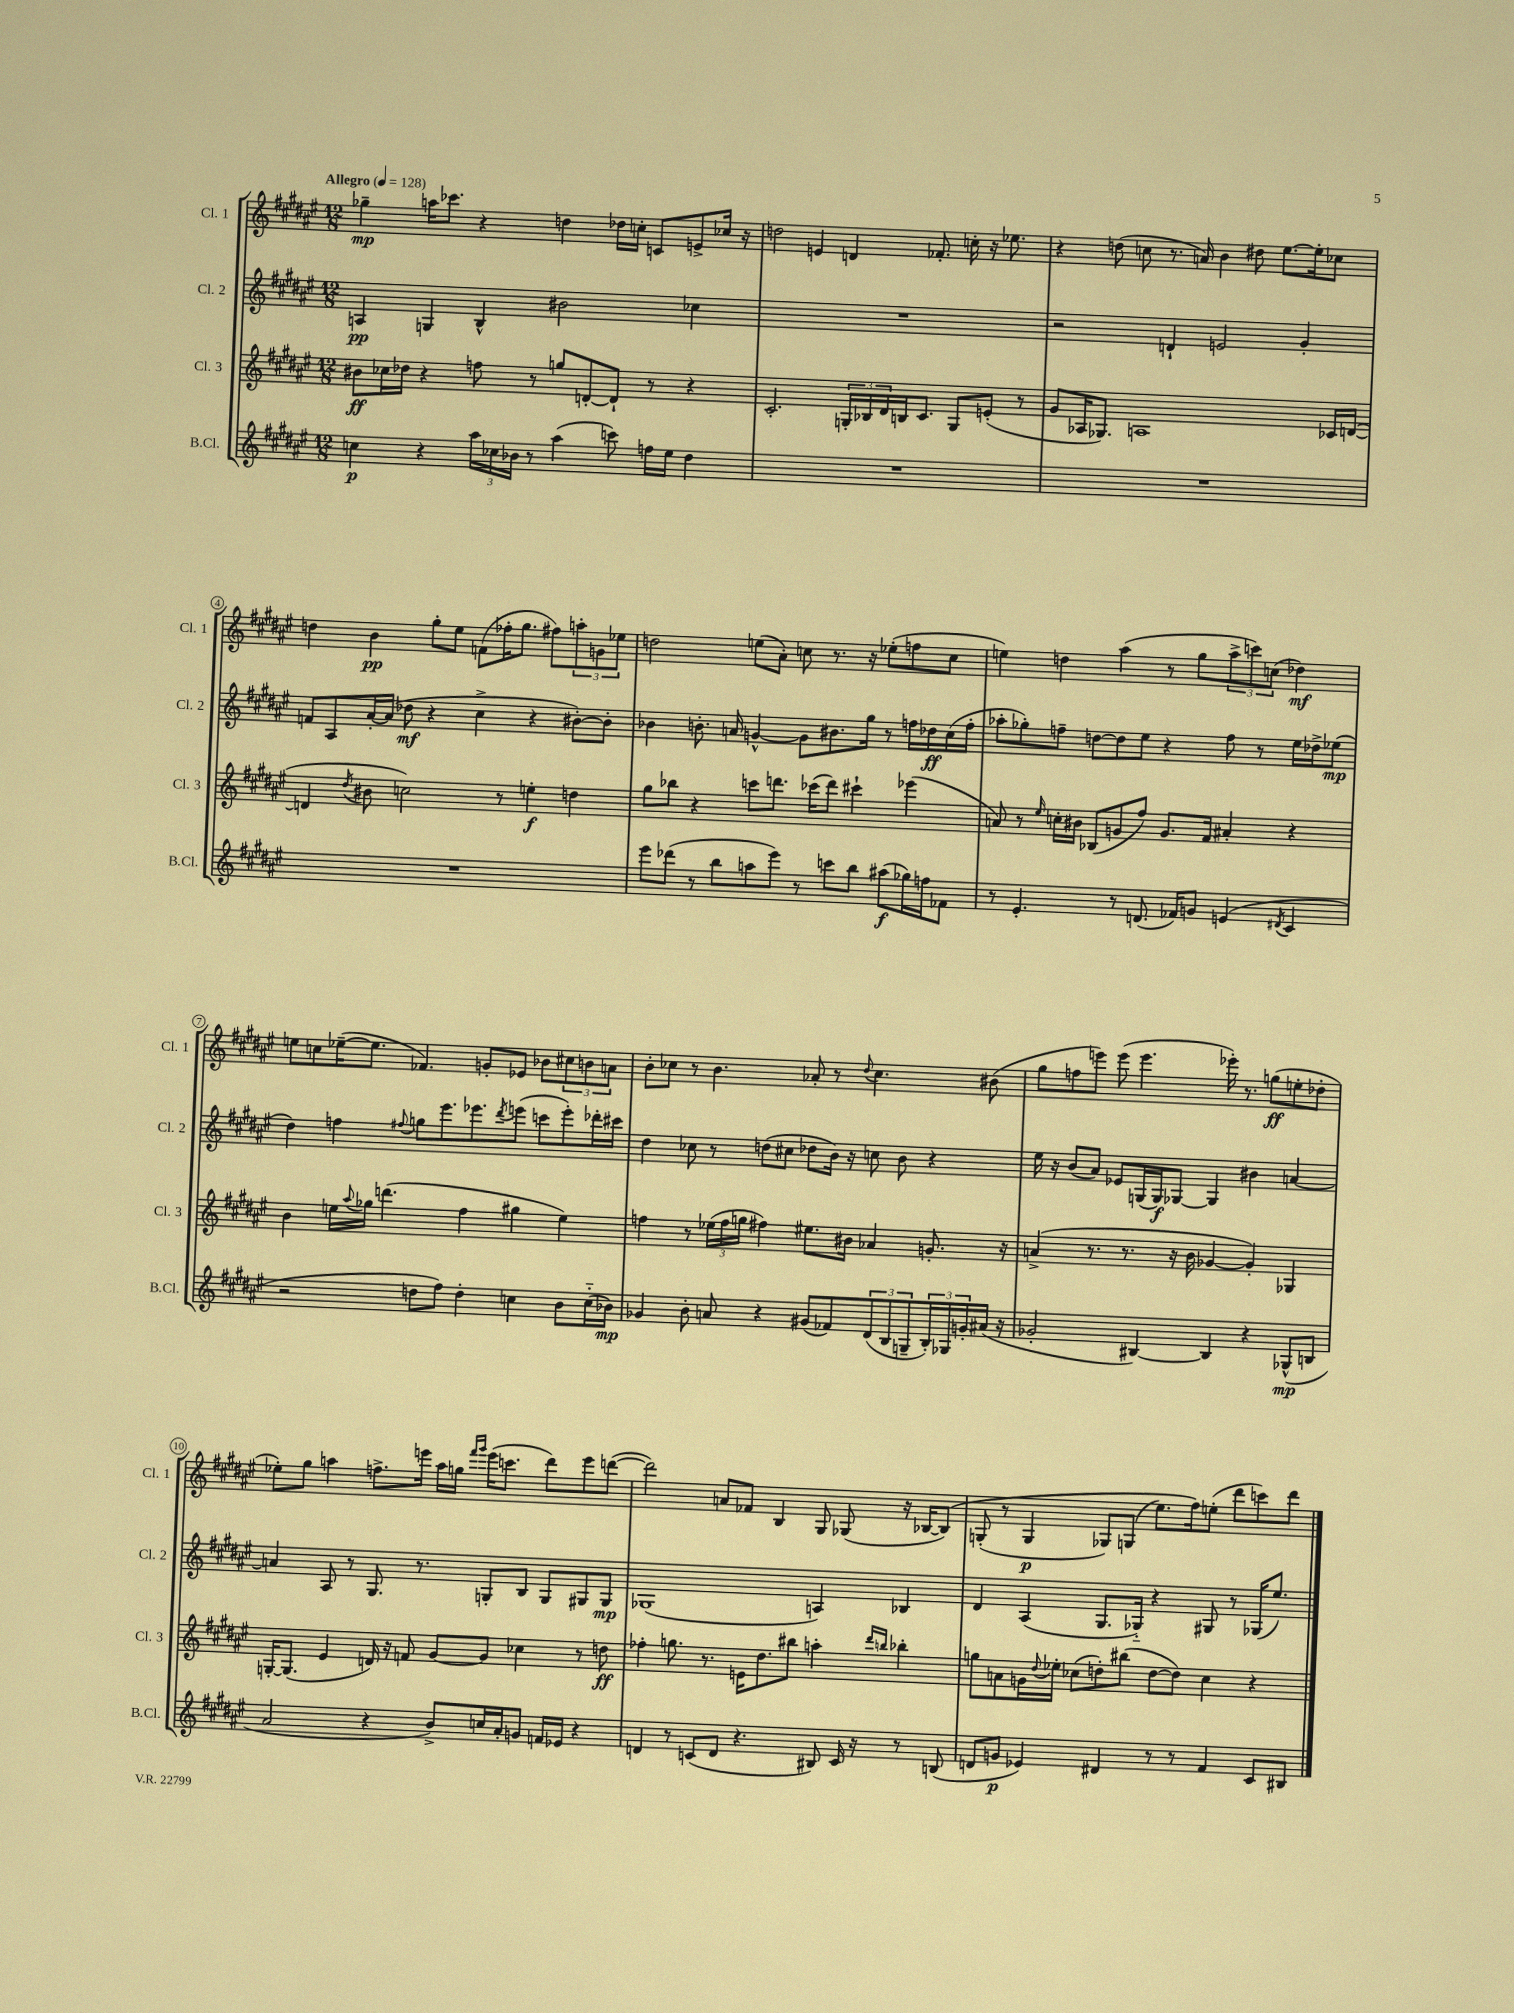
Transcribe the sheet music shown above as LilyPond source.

<<
\new StaffGroup <<
\new Staff = "s0" \with { instrumentName = "Cl. 1" shortInstrumentName = "Cl. 1" } {
    \clef treble \key fis \major \numericTimeSignature \time 12/8 \tempo "Allegro" 4 = 128
    ges''4--\mp a''16 ces'''8. r4 d''4 des''16 c''16-. c'8 e'8-> ces''16 r16 |
    d''2 e'4 d'4 fes'8.-. c''16-. r16 ees''8. |
    r4 d''8( c''8 r8. a'16) b'4 dis''8 eis''8.~ eis''16-. ces''8 |
    d''4 b'4\pp gis''8-. eis''8 f'8( fes''16-. gis''8. fis''8) \tuplet 3/2 { a''8-. g'8 ees''8 } |
    d''2 e''8( ais'8-.) c''8 r8. r16 ees''8-.( f''8 c''8 |
    e''4) d''4 ais''4( r8 gis''8 \tuplet 3/2 { ais''8-> c'''8) c''8( } des''4\mf) |
    e''8 c''8 ees''16~--( ees''8. fes'4.) g'8-. ees'8 bes'8 \tuplet 3/2 { cis''8 b'8 a'8 } |
    b'8-. ces''8 r8 b'4. aes'8-. r8 \appoggiatura { dis''8 } ces''4. bis'8( |
    gis''8 f''8 e'''8) e'''8( e'''4. ees'''16-.) r8. g''8\ff( e''8-. des''8-. |
    ees''8-.) gis''8 a''4 f''8.-> e'''16 a''16 g''16 \grace { fis'''16 gis'''16 } e'''16( c'''8. dis'''8) e'''8 d'''8~( |
    d'''2) a'8 fes'8 b4 gis8 ges8( r16 bes16~ bes8)\( |
    g8-.( r8 g4\p ges8) g8( eis''8.) fis''16\) e''8-.( dis'''8 c'''8) dis'''8 \bar "|." |
}
\new Staff = "s1" \with { instrumentName = "Cl. 2" shortInstrumentName = "Cl. 2" } {
    \clef treble \key fis \major \numericTimeSignature \time 12/8
    a4\pp g4 b4-^ bis'2 ces''4 |
    R1. |
    r2 d'4-! e'2 gis'4-. |
    f'8 ais8 ais'16~-. ais'16( des''8\mf r4 cis''4-> r4 bis'8~-.) bis'8-. |
    bes'4 b'8.-. a'16 g'4~-^ g'8 bis'8. gis''16 r8 f''16 des''16\ff cis''16( f''16-. |
    aes''8-. ges''8-.) f''8-- d''8~ d''8 eis''8 r4 f''8 r8 eis''16 des''16-> ees''8\mp( |
    dis''4) f''4 \appoggiatura { fis''8 } g''8 eis'''8. ees'''8. \acciaccatura { dis'''8 } e'''8( c'''8 e'''8-.) des'''16-. cis'''16 |
    dis''4 ces''8 r8 d''8( cis''8 des''8 b'16) r16 c''8 b'8 r4 |
    eis''16 r16 b'8( ais'8) ees'8 g16( g16\f) ges8~ ges4 bis'4 a'4~ |
    a'4 ais8 r8 gis8. r8. g8-. b8 g8 gis8 gis8\mp |
    ges1( a4) bes4 |
    dis'4 ais4( gis8. ges16-_) r4 gis8 r8 ges16( eis''8.) \bar "|." |
}
\new Staff = "s2" \with { instrumentName = "Cl. 3" shortInstrumentName = "Cl. 3" } {
    \clef treble \key fis \major \numericTimeSignature \time 12/8
    bis'8\ff ces''16 des''16 r4 f''8 r8 g''8 d'8~-. d'8-! r8 r4 |
    cis'2.-. \tuplet 3/2 { g16-. bes16 dis'16 } b16 cis'8. g8 e'8-.( r8 |
    gis'8 aes16 ges8.) a1 ces'16 d'16~( |
    d'4 \acciaccatura { dis''8 } bis'8 c''2) r8 e''4-.\f d''4 |
    gis''8 bes''8 r4 c'''8 d'''8. ces'''16( d'''8) cis'''4-! ees'''4( |
    a'8) r8 \grace { eis''16 } c''16-. bis'16 bes8( g'8 fis''8) g'8. fis'16 ais'4-. r4 |
    b'4 e''16 \appoggiatura { ais''8 } ges''16 d'''4.( fis''4 gis''4 e''4) |
    f''4 r8 \tuplet 3/2 { ees''16( f''16 g''16 } fis''4) eis''8. bis'16 aes'4 g'8.-. r16 |
    a'4->( r8. r8. r16 b'16 ges'4~ ges'4-.) ges4 |
    g16~-. g8.( eis'4 d'16) r16 f'8 gis'8~ gis'8 ces''4 r8 d''8\ff |
    fes''4-. g''8. r8. e'16 dis''8. bis''8 a''4-. \grace { dis'''16 b''16 } bes''4-. |
    g''8 a'8 g'16 \appoggiatura { dis''8 } ees''16-. ces''8( d''8-.) bis''8( d''8~ d''8) ces''4 r4 \bar "|." |
}
\new Staff = "s3" \with { instrumentName = "B.Cl." shortInstrumentName = "B.Cl." } {
    \clef treble \key fis \major \numericTimeSignature \time 12/8
    c''4\p r4 \tuplet 3/2 { ais''16 ces''16 bes'16 } r8 ais''4( c'''8) f''16 eis''16 dis''4 |
    R1. |
    R1. |
    R1. |
    eis'''8 des'''8( r8 b''8 a''8 eis'''8) r8 c'''8 b''8 ais''8\f( ges''16) f''16 fes'8 |
    r8 eis'4.-. r8 d'8.( fes'16) g'8 e'4( \acciaccatura { dis'8 } cis'4 |
    r2 d''8 fis''8) d''4-. c''4 b'8 c''16-_( bes'16\mp) |
    ges'4 b'8-. a'8 r4 gis'8( fes'8) \tuplet 3/2 { dis'8( b8 g8-- } \tuplet 3/2 { b16-.) ges16 g'16-. } ais'16( r16 |
    ges'2-. bis4~) bis4 r4 ges8-^\mp( b8 |
    ais'2 r4 b'8->) c''16 ais'16-. g'8 f'16 ees'16 r4 |
    d'4 r8 c'8( d'8 r4. bis8) c'16 r16 r8 b8( |
    d'8 g'8\p ees'4) dis'4 r8 r8 fis'4 cis'8 bis8 \bar "|." |
}
>>
>>
\layout { \context { \Score \override BarNumber.stencil = #(make-stencil-circler 0.1 0.3 ly:text-interface::print) } }
